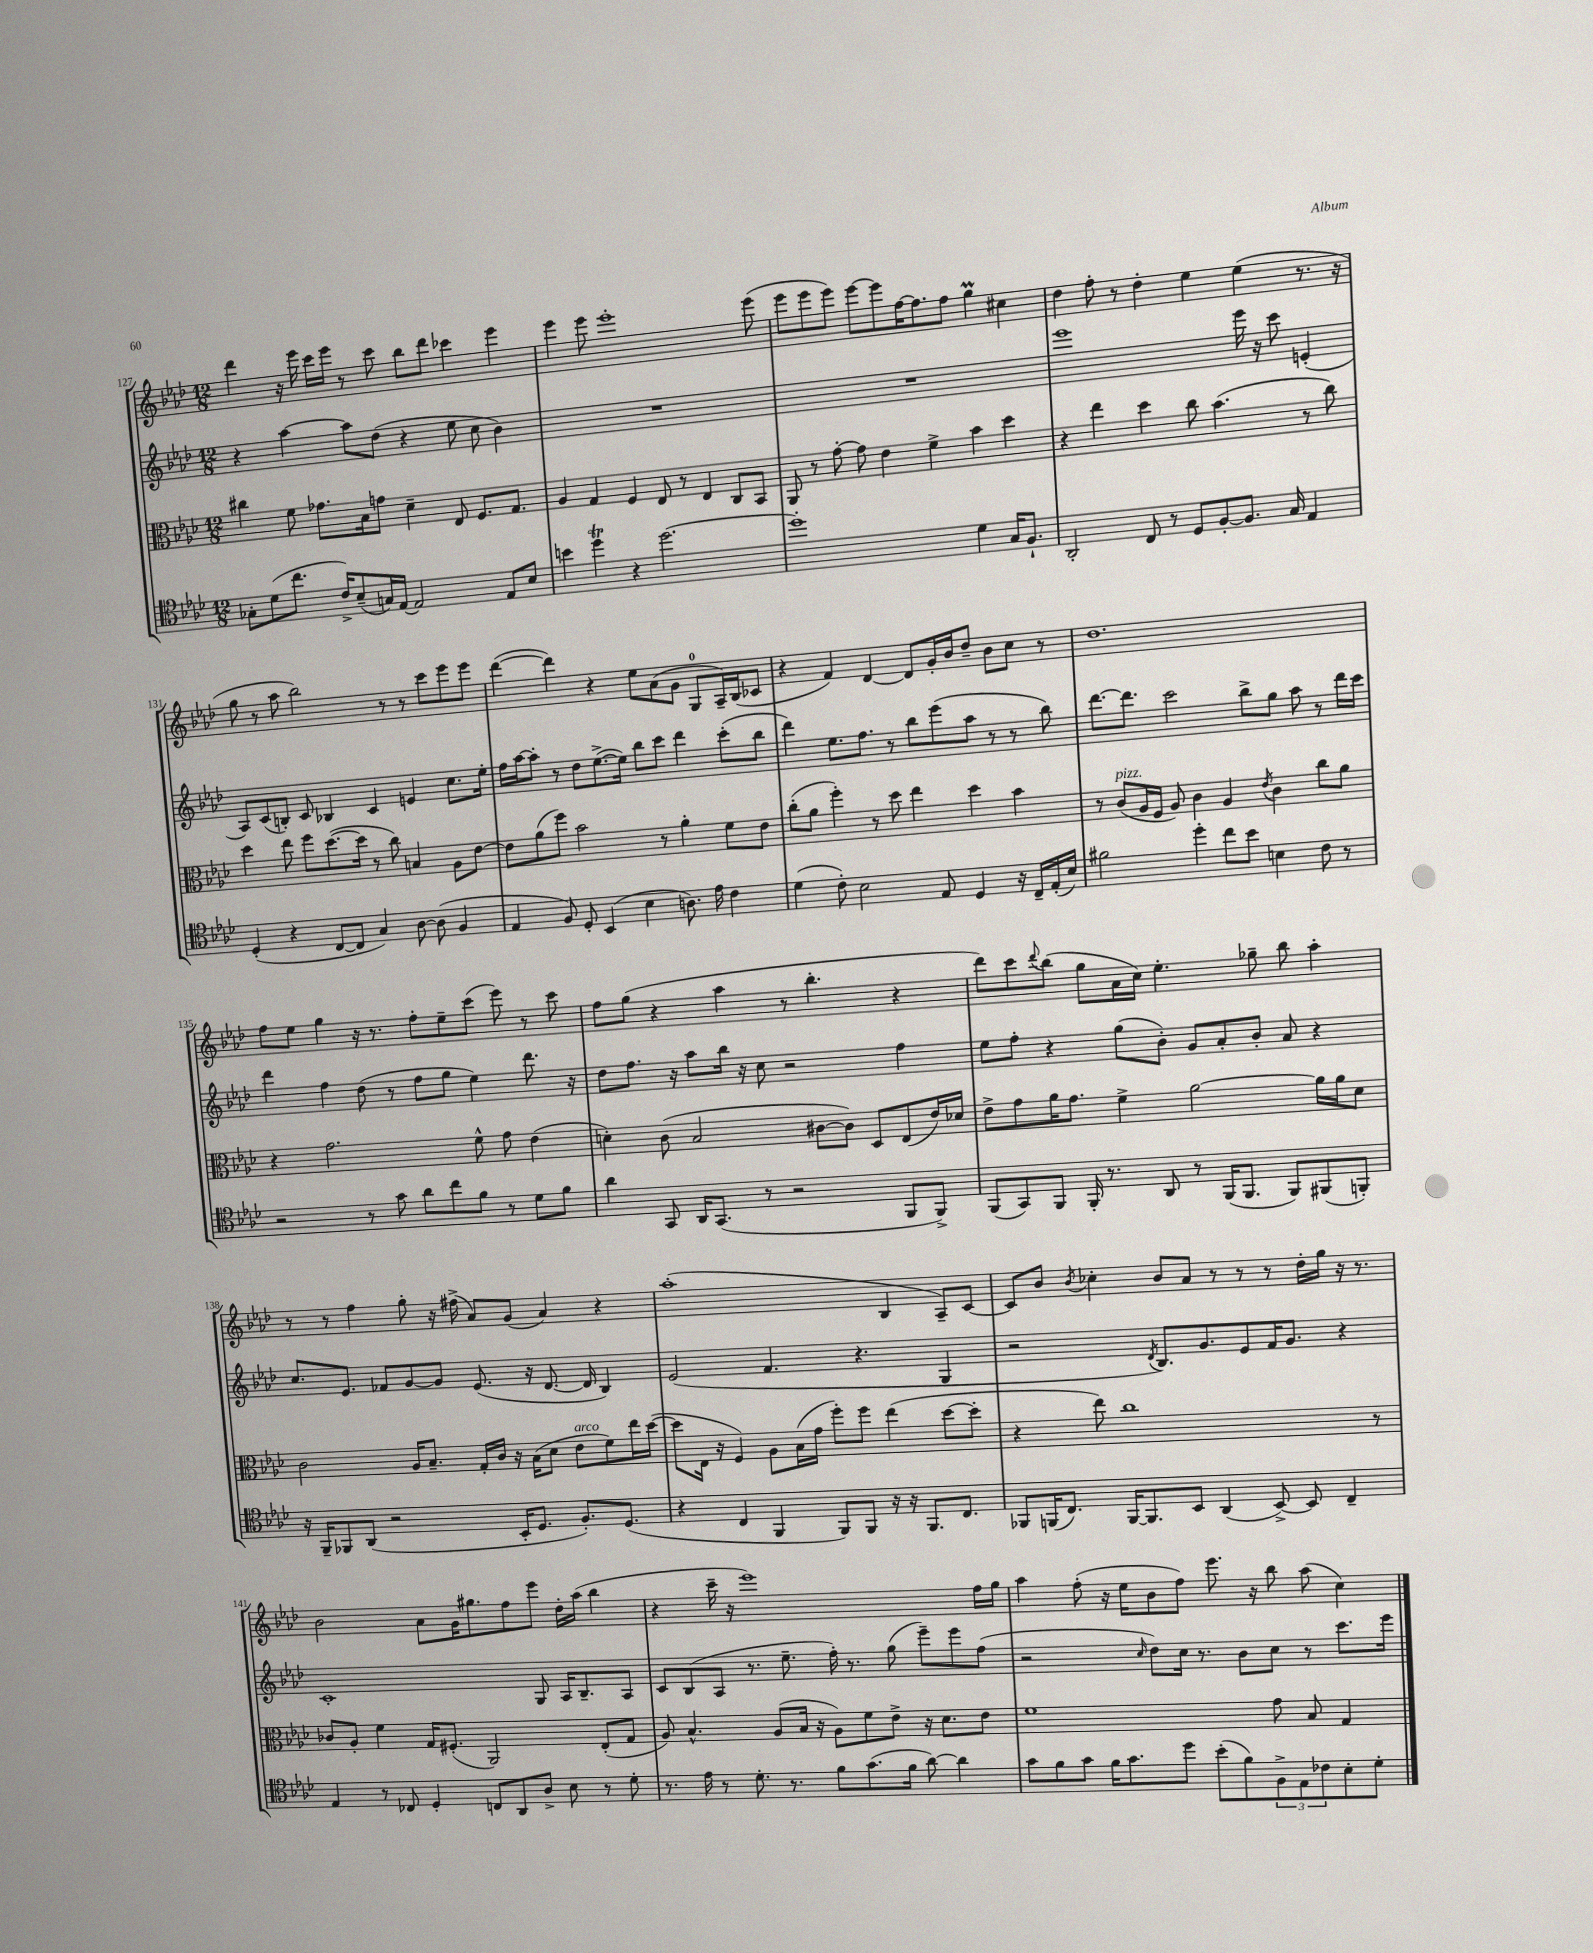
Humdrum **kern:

**kern	**kern	**kern	**kern
*part4	*part3	*part2	*part1
*staff4	*staff3	*staff2	*staff1
*clefC4	*clefC3	*clefG2	*clefG2
*k[b-e-a-d-]	*k[b-e-a-d-]	*k[b-e-a-d-]	*k[b-e-a-d-]
*M12/8	*M12/8	*M12/8	*M12/8
=127	=127	=127	=127
8G-X'\L	4cc#X\	4r	4ddd-\
(8d-\	.	.	.
8.cc\J	8f\	[4aa-\	16r
.	.	.	16eee-\
.	8.g-X\L	.	16ccc\LL
16c^/KL)	.	.	16eee-\JJ
(8B-~/	.	8aa-\L]	8r
.	16B-\k	.	.
16Gn/L)	8gn\J	(8dd-\J	8ccc\
[16E-/JJ	.	.	.
2E-/]	4d-~\	4r	8bb-\L
.	.	.	8ddd-\J
.	8E-/	8ee-\	4ccc-X\
.	8.F/L	8cc\	.
8E-/L	.	4b-\)	4eee-\
.	8.G/J	.	.
8B-/J	.	.	.
=128	=128	=128	=128
4bn\	4A-/	1.r	4eee-\
4dd-T\	4G/	.	8eee-\
.	.	.	1eee-'
4r	4F/	.	.
[2.dd-\	8E-/	.	.
.	8r	.	.
.	4E-/	.	.
.	8C/L	.	.
.	8BB-/J	.	(8eee-\
=129	=129	=129	=129
1dd-']	8AA-/	1.r	8eee-\L
.	8r	.	8eee-\
.	[8g'\	.	8eee-\J)
.	8g\]	.	[8eee-\L
.	4e-\	.	8eee-\]
.	.	.	[16ff\K
.	.	.	8.ff\]
.	4f^\	.	.
.	.	.	8ff\J
4d-\	4b-\	.	4ggm\
16G/KL	4dd-\	.	4cc#X\
8.F`/J	.	.	.
=130	=130	=130	=130
2AA-'/	4r	1eee-	4dd-\
.	4ee-\	.	8ff'\
.	.	.	8r
8C/	4dd-\	.	4dd-'\
8r	.	.	.
8D-/L	8cc\	.	4ee-\
[8F'/	(4.b-\	.	.
8.F/J]	.	16eee-\	(4ee-\
.	.	16r	.
.	.	8ccc\	.
16G/	.	.	.
4E-/	8r	(4en'/	8.r
.	8cc\)	.	.
.	.	.	16r
!!LO:LB:g=z
=131	=131	=131	=131
(4D-'/	4dd-\	8A-/L)	8gg\
.	.	(8c/	8r
4r	8ee-\	8Bn'/J)	8aa-\
.	8ff\L	8c/	2bb-\)
[8C/L	([8.dd-\	4B-X/	.
8C/J]	.	.	.
.	16dd-\Jk]	.	.
4G/)	8r	4c/	.
.	8cc\)	.	8r
[8A-\	4Bn/	4en/	8r
(8A-\]	.	.	8ccc\L
4F/	8A-\L	8.cc\L	8eee-\
.	[8e-\J	.	8eee-\J
.	.	16ee-'\Jk	.
=132	=132	=132	=132
4E-/	8e-\L]	16ff\LL	([4ddd-\
.	.	[16aa-\J	.
.	(8a-\	8aa-'\J]	.
8F/)	8ff\J)	8r	4ddd-\])
8D-'/	2b-\	8dd-\L	.
(4BB-/	.	([8.ee-^\	4r
.	.	16ee-\Jk])	.
4B-\	.	8bb-\L	8ee-\L
.	8r	8ccc\J	(8a-\
8.An\)	4a-'\	4ddd-\	8g\J
.	.	.	8G/L
16e-\	.	.	.
4c\	8f\L	(8ccc'\L	16A-~/L)
.	.	.	(16B-/J
.	8e-\J	8bb-\J	8c-X/J
=133	=133	=133	=133
(4d-\	(8cc'\L	4ddd-\)	4r
.	8a-\J	.	.
8c'\)	4ff'\)	8.ee-\L	4f/)
2B-\	.	.	.
.	.	8.ff\J	.
.	8r	.	[4d-/
.	8dd-\	8r	.
.	4ee-\	8bb-\L	8d-/L]
8E-/	.	(8eee-\	16g'/L
.	.	.	16b-/J
4D-/	4dd-\	8aa-\J	8dd-~/J
.	.	8r	8b-\L
16r	4b-\	8r	8cc\J
16C~/LL	.	.	.
(16E-'/	.	8bb-\)	8r
16B-/JJ)	.	.	.
=134	=134	=134	=134
2f#X\	8r	[8.ddd-\L	1.dd-
!	!LO:TX:a:i:t=pizz.	!	!
.	(8c/L	.	.
.	.	8.ddd-\J]	.
.	16A-/L	.	.
.	16F/JJ	.	.
.	8A-/)	2ccc\	.
4dd-'\	4c\	.	.
8cc\L	4A-/	.	.
8b-\J	.	8bb-^\L	.
.	8qe-/	.	.
4Bn\	4c\	8gg\J	.
.	.	8aa-\	.
8c\	8cc\L	8r	.
8r	8a-\J	16ddd-\LL	.
.	.	16ccc\JJ	.
!!LO:LB:g=z
=135	=135	=135	=135
2r	4r	4ddd-\	8ff\L
.	.	.	8ee-\J
.	2.g\	4ff\	4gg\
8r	.	(8dd-\	16r
.	.	.	8.r
8g\	.	8r	.
8a-\L	.	8ff\L	8ff'\L
8cc\	.	8gg\J	8ee-~\
8f\J	8f^^\	4ee-\)	(8ccc\J
8r	8g\	.	8eee-\)
8d-\L	(4e-\	8.ddd-\	8r
8f\J	.	.	8ccc\
.	.	16r	.
=136	=136	=136	=136
4a-\	4dn'\)	8dd-\L	8ff\L
.	.	8.ff\J	(8gg\J
8GG/	(8c\	.	4r
.	.	16r	.
16AA-/KL	2B-/	8aa-\L	.
(8.GG/J	.	.	.
.	.	16bb-\Jk	4aa-\
.	.	16r	.
8r	.	8cc\	.
2r	.	2r	8r
.	[8c#X\L	.	4.bb-'\
.	8c#\J])	.	.
.	8D-/L	.	.
8FF/L	(8E-/	4ff\	4r
8FF^/J)	16e-/L)	.	.
.	16d-X/JJ	.	.
=137	=137	=137	=137
(8FF/L	8e-^\L	8ee-\L	8ddd-\L)
8GG/)	8g\	8ff'\J	8ccc\
.	.	.	8qqddd-/
8FF/J	16a-\K	4r	(8bb-\J
.	8.g\J	.	.
16FF'/	.	.	8gg\L
8.r	.	.	.
.	4f^\	(8gg\L	16a-\L
.	.	.	16cc\JJ)
8AA-/	.	8b-'\J)	4.ee-'\
8r	[2a-\	8g/L	.
(16FF/KL	.	8a-'/	.
8.FF/J	.	.	.
.	.	8b-'/J	8gg-X~\
8FF/L)	.	8a-/	8bb-\
(8FF#X/	16a-\LL]	4r	4aa-'\
.	16a-\J	.	.
8FFn'/J)	8d-\J	.	.
!!LO:LB:g=z
=138	=138	=138	=138
16r	2c\	8.cc/L	8r
16FF~/KL	.	.	.
8FF-X/	.	.	8r
.	.	8.e-/J	.
(8AA-/J	.	.	4ff\
2r	.	8f-X/L	.
.	16A-/KL	[8g/	8gg'\
.	8.B-~/J	.	.
.	.	8g/J]	16r
.	.	.	(16ff#X^\
.	16G'/LL	(8.e-/	8a-/L)
.	16c/JJ	.	.
16BB-'/KL	16r	.	(8g/J
8.D-/J	(16B-\KL	16r	.
.	8d-\J	[8.d-/	4a-/)
!	!LO:TX:a:i:t=arco	!	!
8.F'/L)	8e-\L	.	.
.	.	16d-/]	.
.	8f\)	4B-/)	4r
(8.D-/J	.	.	.
.	16ee-\L	.	.
.	([16dd-\JJ	.	.
=139	=139	=139	=139
4r	8dd-\L]	(2e-/	(1aa-'
.	16E-\Jk	.	.
.	16r	.	.
4C/	4F/)	.	.
4FF/	8A-\L	4.f/	.
.	(16B-\L	.	.
.	16g\JJ	.	.
8FF/L)	8ff'\L)	.	.
8FF/J	8ff\J	4.r	.
16r	(4ee-\	.	4B-/
16r	.	.	.
8.FF/L	.	.	.
.	[8dd-\L	4G/	8A-~/L)
8.C/J	.	.	.
.	8dd-'\J]	.	[8c/J
=140	=140	=140	=140
8FF-X/L	4r	2r	8c/L]
(16FFn/K	.	.	8b-/J
8.C/J)	.	.	.
.	.	.	8qb-/
.	8ee-\)	.	4cc-X'\
[16FF/KL	1cc	.	.
8.FF/]	.	.	.
.	.	8qd-/	.
.	.	8.B-/L)	8b-/L
8BB-/J	.	.	8a-/J
.	.	8.g/	.
(4AA-/	.	.	8r
.	.	8e-/	8r
[8BB-^/)	.	16f/K	8r
.	.	8.g/J	.
8BB-/]	.	.	16dd-'\LL
.	.	.	16gg\JJ
4C~/	.	4r	16r
.	.	.	8.r
.	8r	.	.
!!LO:LB:g=z
=141	=141	=141	=141
4E-/	8c-X/L	1c'	2b-\
.	8A-'/J	.	.
8r	4f\	.	.
8C-X/	.	.	.
4D-'/	16G/KL	.	8a-\L
.	(8.F#X'/J	.	.
.	.	.	16g\K
.	.	.	8.gg#X\
8Cn/L	2AA-/)	.	.
8AA-/	.	.	8ff\
8A-^/J	.	8G/	8eee-\J
8B-\	.	16A-/KL	16dd-'\LL
.	.	8.B-~/	(16aa-\JJ
8r	(8E-'/L	.	4bb-\
8d-'\	8G/J	8A-/J	.
=142	=142	=142	=142
8.r	8A-/)	8c/L	4r
.	4.B-^^/	(8B-/	.
16e-\	.	.	.
8r	.	8A-/J	16ccc~\
.	.	.	16r
8.d-'\	.	8.r	1eee-)
.	(8A-/L	.	.
8.r	.	8.ee-~\	.
.	16B-/Jk	.	.
.	16r	.	.
8f\L	8A-\L)	16ff'\)	.
.	.	8.r	.
(8.g\	8f\	.	.
.	8e-^\J	(8gg\	.
16f\Jk	.	.	.
[8a-\)	16r	8eee-~\L)	.
.	8.d-\L	.	.
4a-\]	.	8eee-\	.
.	8e-\J	(8ff\J	16ff\LL
.	.	.	16gg\JJ
=143	=143	=143	=143
8g\L	1f	2r	4aa-\
8f\	.	.	.
8g\J	.	.	(8ff'\
16f\KL	.	.	16r
8.g\	.	.	16ee-\KL
.	.	16qqcc/	.
.	.	8dd-\L)	8b-\
8dd-\J	.	16cc\Jk	8ff\J)
.	.	8.r	.
(8b-'\L	.	.	8.eee-\
8f\)	.	8b-\L	.
.	.	.	16r
12F^\	8g\	8cc\J	8bb-\
12E-\	.	.	.
.	8B-/	8r	(8aa-\
12c-X\	.	.	.
8B-'\	4G/	8.ccc\L	4cc\)
8d-'\J	.	.	.
.	.	16eee-\Jk	.
==	==	==	==
*-	*-	*-	*-
